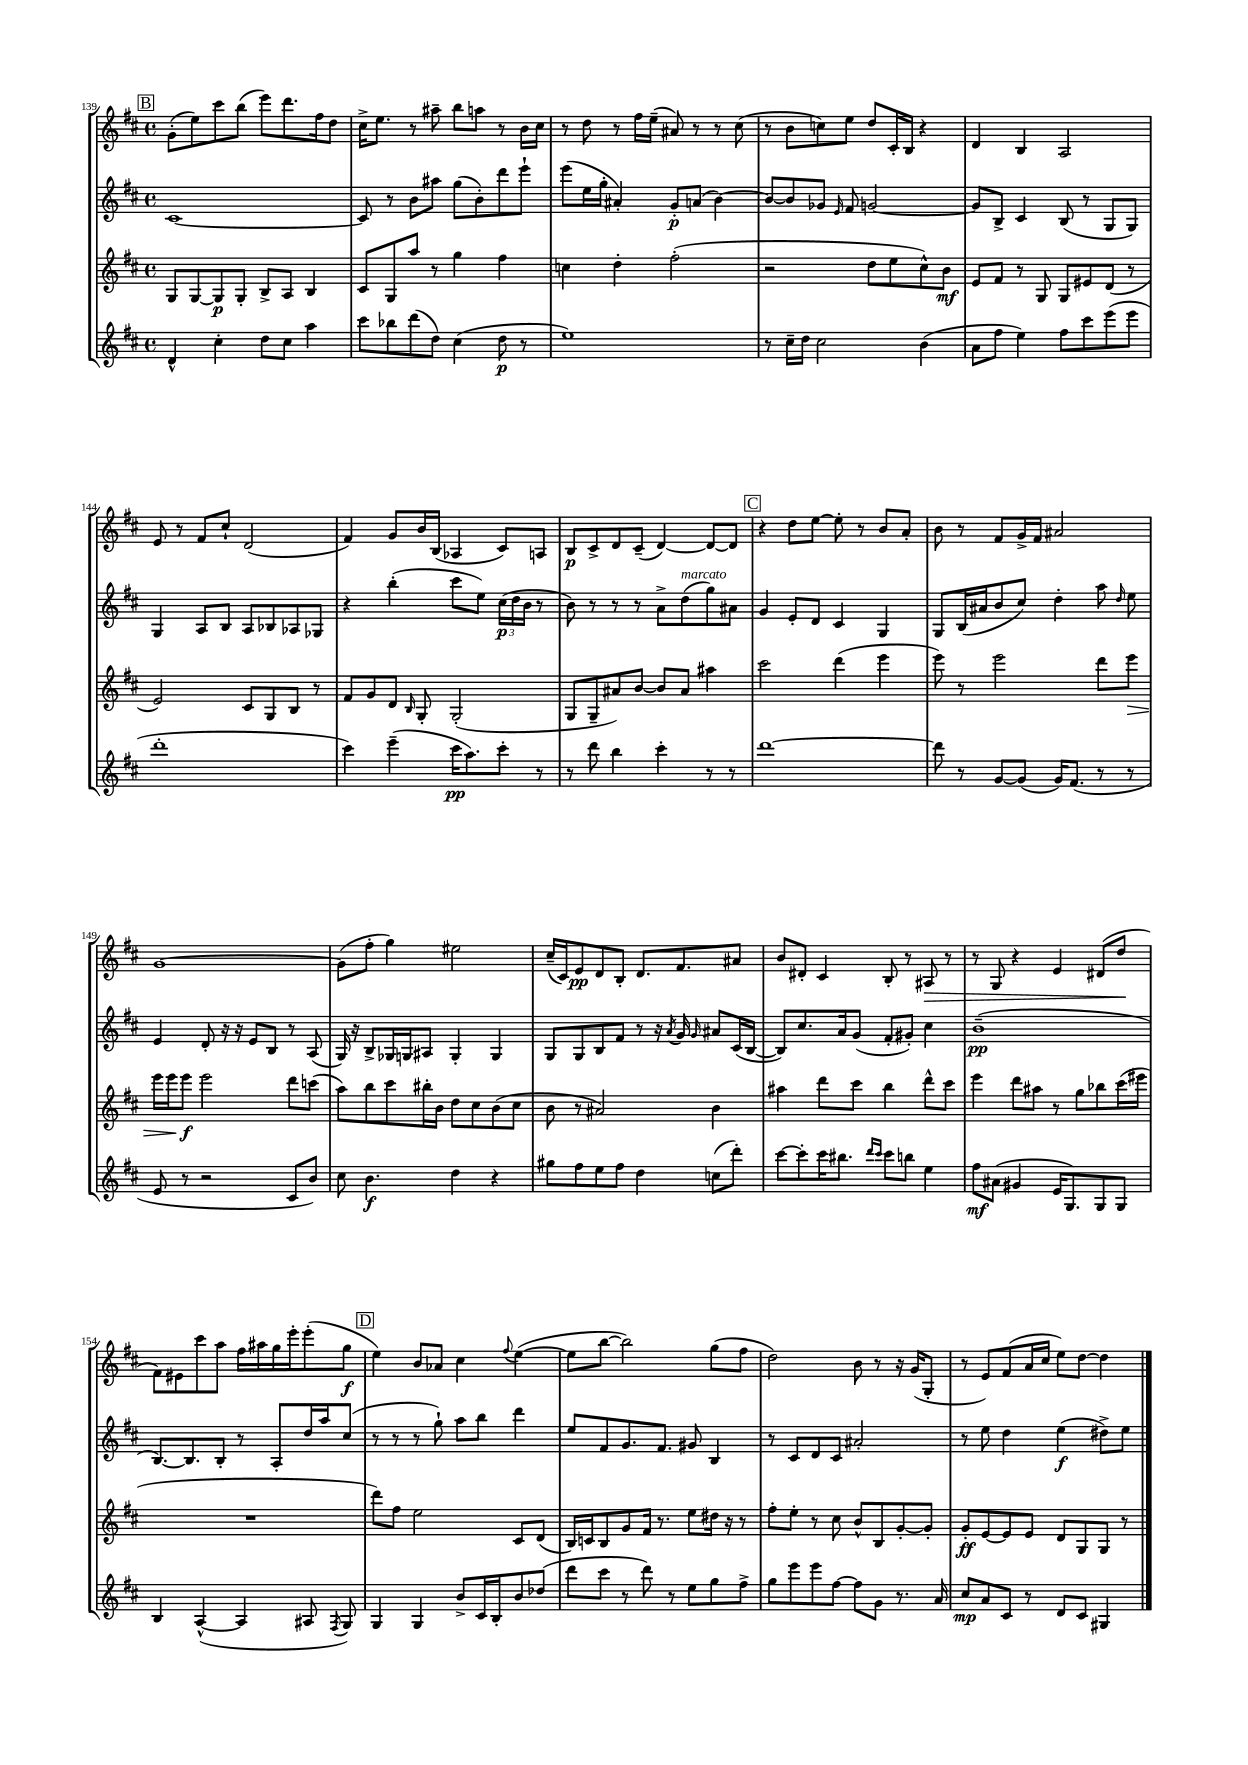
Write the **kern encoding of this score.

**kern	**kern	**kern	**kern
*staff4	*staff3	*staff2	*staff1
*clefG2	*clefG2	*clefG2	*clefG2
*k[f#c#]	*k[f#c#]	*k[f#c#]	*k[f#c#]
*M4/4	*M4/4	*M4/4	*M4/4
*met(c)	*met(c)	*met(c)	*met(c)
4d^^/	8G/L	[1c#	(8g'\L
.	[8G/	.	8ee\)
4cc#'\	8G/]	.	8ccc#\
.	8G'/J	.	(8bb\J
8dd\L	8B^/L	.	8eee\L)
8cc#\J	8A/J	.	8.ddd\
4aa\	4B/	.	.
.	.	.	16ff#\k
.	.	.	8dd\J
=	=	=	=
8ccc#\L	8c#/L	8c#/]	16cc#^\LK
.	.	.	8.ee\J
8bb-\	8G/	8r	.
(8ddd\	8aa/J	8b\L	8r
8dd\J)	8r	8aa#\J	8aa#~\
(4cc#\	4gg\	(8gg\L	8bb\L
.	.	8b'\)	8aa\J
8dd\	4ff#\	8ddd\	8r
8r	.	8eee`\J	16b\LL
.	.	.	16cc#\JJ
=	=	=	=
1ee)	4cc\	(8eee\L	8r
.	.	16ee\L	8dd\
.	.	16gg'\JJ	.
.	4dd'\	4a#'/)	8r
.	.	.	16ff#\LL
.	.	.	(16ee~\JJ
.	(2ff#'\	8g'/L	8a#/)
.	.	(8a/J	8r
.	.	[4b\)	8r
.	.	.	(8cc#\
=	=	=	=
8r	2r	8b/_L	8r
16cc#~\LL	.	8b/]	8b\L
16dd\JJ	.	.	.
2cc#\	.	8g-/J	8cc\)
.	.	16qqe/	.
.	.	8f#/	8ee\J
.	8dd\L	[2g/	8dd/L
.	8ee\	.	16c#'/L
.	.	.	16B/JJ
(4b\	8cc#^^\)	.	4r
.	8b\J	.	.
=	=	=	=
8a\L	8e/L	8g/]L	4d/
8ff#\J	8f#/J	8B^/J	.
4ee\)	8r	4c#/	4B/
.	8G/	.	.
8ff#\L	8G/L	(8B/	2A/
8ccc#\	8e#/	8r	.
(8eee\	(8d/J	8G/L	.
8eee\J	8r	8G/J)	.
=	=	=	=
1ddd'	2e/)	4G/	8e/
.	.	.	8r
.	.	8A/L	8f#/L
.	.	8B/J	8cc#`/J
.	8c#/L	8A/L	(2d/
.	8G/	8B-/	.
.	8B/J	8A-/	.
.	8r	8G-/J	.
=	=	=	=
4ccc#\)	8f#/L	4r	4f#/)
.	8g/	.	.
(4eee~\	8d/J	(4bb'\	8g/L
.	16qqB/	.	.
.	8G'/	.	16b/L
.	.	.	(16B/JJ
16ccc#\LK	(2G'/	8ccc#\L	4A-/
8.aa\)	.	.	.
.	.	8ee\J)	.
8ccc#'\J	.	(24cc#\LL	8c#/L)
.	.	24dd\	.
.	.	24b\JJ	.
8r	.	8r	8A/J
=	=	=	=
8r	8G/L	8b\)	8B/L
8ddd\	8G~/	8r	8c#^/
4bb\	8a#/)	8r	8d/
.	[8b/J	8r	(8c#~/J
4ccc#'\	8b/]L	8a^\L	[4d/)
.	8a#/J	(8dd\	.
8r	4aa#\	8gg\)	8d/_L
8r	.	8a#\J	8d/]J
=	=	=	=
[1ddd	2ccc#\	4g/	4r
.	.	8e'/L	8dd\L
.	.	8d/J	[8ee\J
.	(4ddd\	4c#/	8ee'\]
.	.	.	8r
.	4eee\	4G/	8b/L
.	.	.	8a'/J
=	=	=	=
8ddd\]	8eee\)	8G/L	8b\
8r	8r	(16B/L	8r
.	.	16a#/J	.
[8g/L	2eee\	8b/	8f#/L
(8g/]J	.	8cc#/J)	16g^/L
.	.	.	16f#/JJ
16g/LK)	.	4dd'\	2a#/
(8.f#/J	.	.	.
8r	8ddd\L	8aa\	.
.	.	16qqdd/	.
8r	8eee\J	8ee\	.
=	=	=	=
8e/	16eee\LL	4e/	[1g
.	16eee\J	.	.
8r	8eee\J	.	.
2r	2eee\	8d'/	.
.	.	16r	.
.	.	16r	.
.	.	8e/L	.
.	.	8B/J	.
8c#/L	8ddd\L	8r	.
8b/J)	(8ccc\J	(8A/	.
=	=	=	=
8cc#\	8aa\L)	16G/)	(8g\]L
.	.	16r	.
4.b\	8bb\	8B^/L	8ff#'\J
.	8ccc#\	16G-/L	4gg\)
.	.	16G/J	.
.	16bb#'\L	8A#/J	.
.	16b\JJ	.	.
4dd\	8dd\L	4G'/	2ee#\
.	8cc#\	.	.
4r	(8b\	4G/	.
.	8cc#\J	.	.
=	=	=	=
8gg#\L	8b\	8G/L	(16cc#~/LL
.	.	.	16c#/J)
8ff#\	8r	8G/	8e/
8ee\	2a#/)	8B/	8d/
8ff#\J	.	8f#/J	8B'/J
4dd\	.	8r	8.d/L
.	.	16r	.
.	.	8qa/	.
.	.	16g/	8.f#/
.	.	16qqg/	.
(8cc\L	4b\	8a#/L	.
8ddd'\J)	.	(16c#/L	8a#/J
.	.	[16B/JJ	.
=	=	=	=
[8ccc#\L	4aa#\	8B/]L)	8b/L
8ccc#'\]	.	8.cc#/	8d#'/J
16ccc#\K	8ddd\L	.	4c#/
8.bb#\J	.	16a/k	.
.	8ccc#\J	(8g/J	.
16qqddd/LL	.	.	.
16qqccc#/JJ	.	.	.
8ccc#\L	4bb\	8f#'/L	8B'/
8bb\J	.	8g#'/J)	8r
4ee\	8ddd^^\L	4cc#\	8A#/
.	8ccc#\J	.	8r
=	=	=	=
8ff#\L	4eee\	(1b~	8r
(8a#\J	.	.	8G/
4g#/	8ddd\L	.	4r
.	8aa#\J	.	.
16e/LK	8r	.	4e/
8.G/)	.	.	.
.	8gg\L	.	.
8G/	8bb-\	.	(8d#/L
8G/J	(16ccc#\L	.	8dd/J
.	16eee#\JJ	.	.
=	=	=	=
4B/	1r	[8.B/L)	8f#\L)
.	.	.	8e#\
.	.	8.B/]	.
([4A^^/	.	.	8ccc#\
.	.	8B'/J	8aa\J
4A/]	.	8r	16ff#\LL
.	.	.	16aa#\
.	.	8A'/L	16gg\
.	.	.	16eee'\J
8A#/	.	16dd/L	(8eee'\
.	.	16aa/J	.
8qF#/	.	.	.
8G/)	.	(8cc#/J	8gg\J
=	=	=	=
4G/	8ddd\L)	8r	4ee\)
.	8ff#\J	8r	.
4G/	2ee\	8r	8b/L
.	.	8gg`\)	8a-/J
8b^/L	.	8aa\L	4cc#\
16c#/L	.	8bb\J	.
16B'/J	.	.	.
.	.	.	8qqff#/
8b/	8c#/L	4ddd\	([4ee\
(8dd-/J	(8d/J	.	.
=	=	=	=
8ddd\L	16B/LL)	8ee/L	8ee\]L
.	16c/J	.	.
8ccc#\J	8B/	8f#/	[8bb\J
8r	8g/	8.g/	2bb\])
8ddd\)	16f#/Jk	.	.
.	8.r	8.f#/J	.
8r	.	.	.
8ee\L	8ee\L	8g#/	.
8gg\	16dd#\Jk	4B/	(8gg\L
.	16r	.	.
8ff#^\J	8r	.	8ff#\J
=	=	=	=
8gg\L	8ff#'\L	8r	2dd\)
8eee\	8ee'\J	8c#/L	.
8eee\	8r	8d/	.
[8ff#\J	8cc#\	8c#/J	.
8ff#\]L	8b^^/L	2a#'/	8b\
8g\J	8B/	.	8r
8.r	[8g'/	.	16r
.	.	.	(16g/LK
.	8g'/]J	.	8G'/J
16a/	.	.	.
=	=	=	=
8cc#/L	8g'/L	8r	8r
8a/	[8e/	8ee\	8e/L)
8c#/J	8e/]	4dd\	(8f#/
8r	8e/J	.	16a/L
.	.	.	16cc#/JJ
8d/L	8d/L	(4ee\	8ee\L)
8c#/J	8G/	.	[8dd\J
4G#/	8G/J	8dd#^\L)	4dd\]
.	8r	8ee\J	.
==	==	==	==
*-	*-	*-	*-
